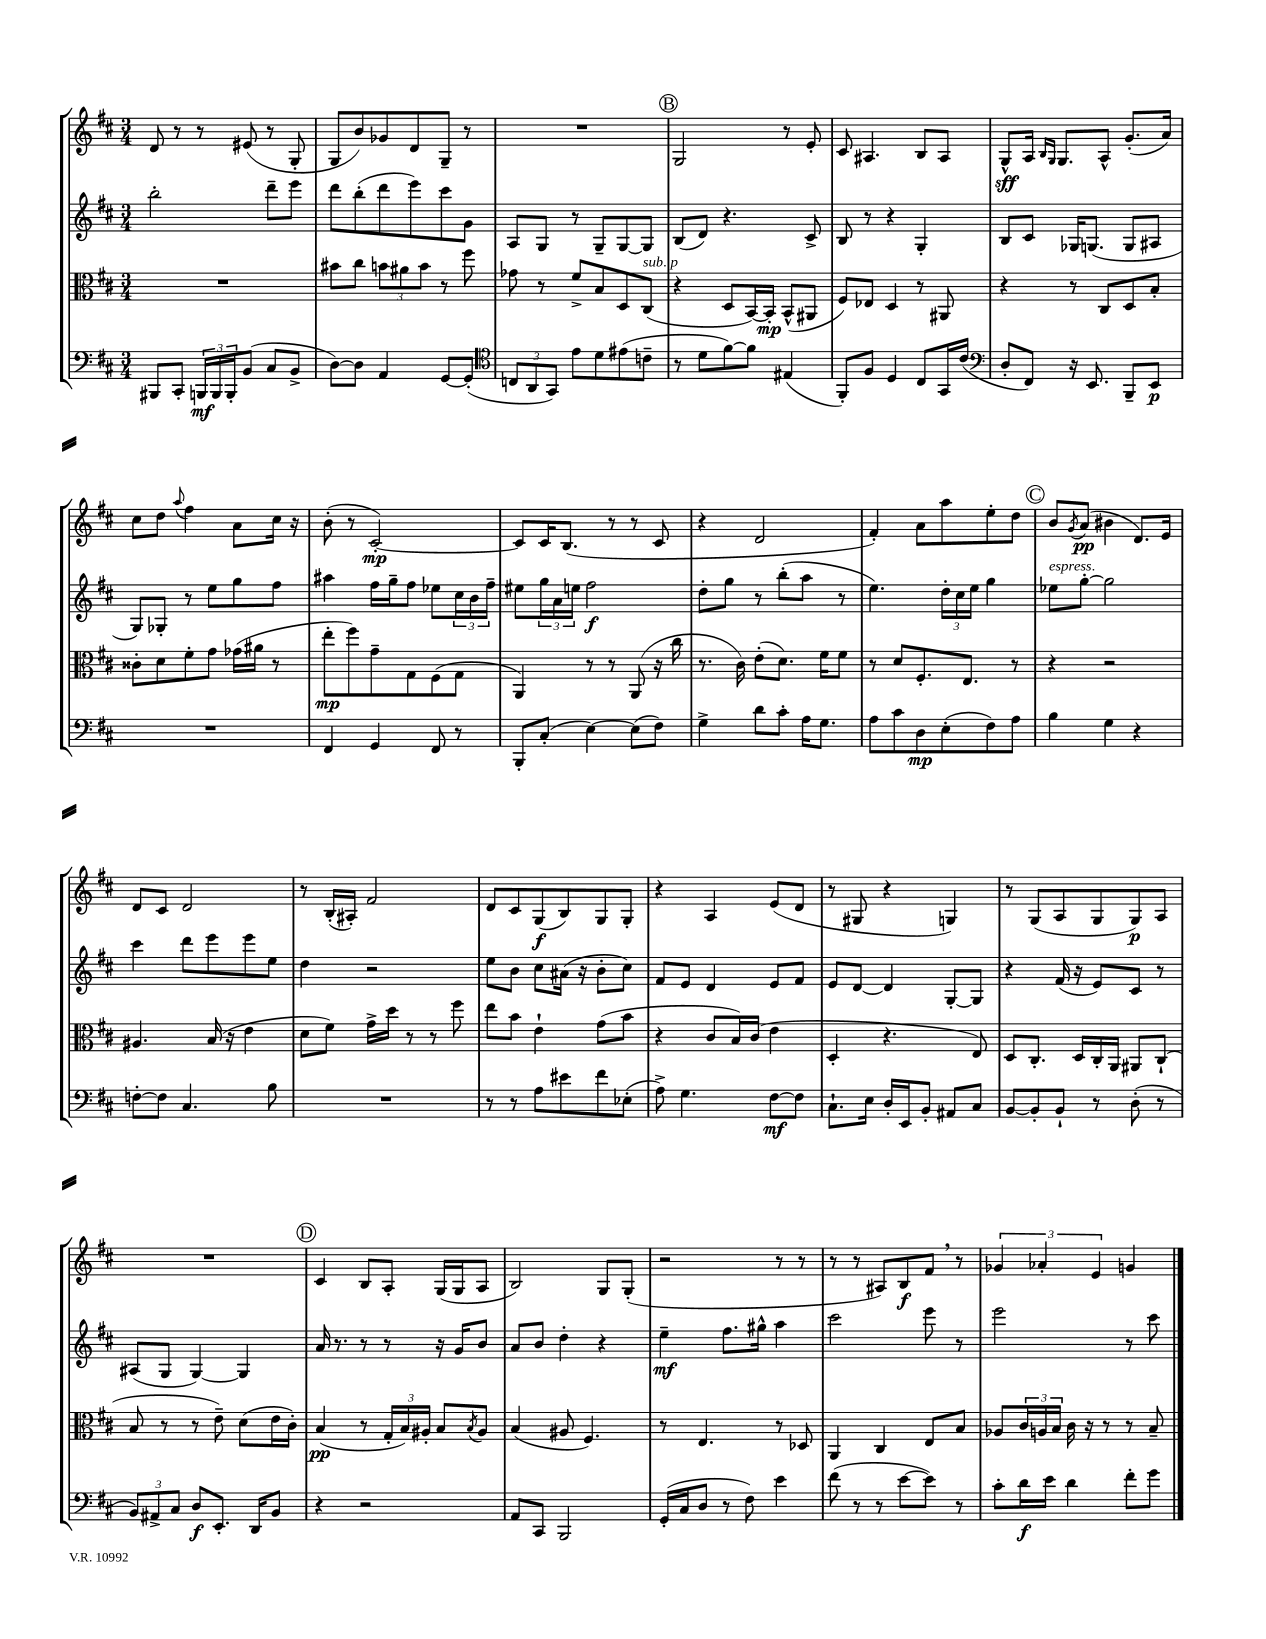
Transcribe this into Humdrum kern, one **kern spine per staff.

**kern	**dynam	**kern	**dynam	**kern	**dynam	**kern	**dynam
*part4	*part4	*part3	*part3	*part2	*part2	*part1	*part1
*staff4	*staff4	*staff3	*staff3	*staff2	*staff2	*staff1	*staff1
*clefF4	*	*clefC3	*	*clefG2	*	*clefG2	*
*k[f#c#]	*	*k[f#c#]	*	*k[f#c#]	*	*k[f#c#]	*
*M3/4	*	*M3/4	*	*M3/4	*	*M3/4	*
=52	=52	=52	=52	=52	=52	=52	=52
8BBB#X/L	.	2.r	.	2bb'\	.	8d/	.
8CC#'/J	.	.	.	.	.	8r	.
24BBBn/LL	mf	.	.	.	.	8r	.
24BBB/	.	.	.	.	.	.	.
24BBB'/J	.	.	.	.	.	.	.
(8BB/J	.	.	.	.	.	(8e#X/	.
8C#/L	.	.	.	8ddd~\L	.	8r	.
8BB^/J	.	.	.	8eee\J	.	8G'/	.
=53	=53	=53	=53	=53	=53	=53	=53
[8D\L)	.	8b#X\L	.	8ddd\L	.	8G/L	.
8D\J]	.	8cc#\J	.	(8bb'\	.	8b/)	.
4AA/	.	12bn\L	.	8ddd\	.	8g-X/	.
.	.	12a#X\	.	.	.	.	.
.	.	.	.	8eee\)	.	8d/	.
.	.	12b\J	.	.	.	.	.
[8GG/L	.	8r	.	8ccc#\	.	8G~/J	.
(8GG'/J]	.	8ff#\	.	8g\J	.	8r	.
=54	=54	=54	=54	=54	=54	=54	=54
*clefC4	*	*	*	*	*	*	*
12Cn/L	.	8g-X\	.	8A/L	.	2.r	.
12AA/	.	.	.	.	.	.	.
.	.	8r	.	8G/J	.	.	.
12GG/J)	.	.	.	.	.	.	.
8e\L	.	8f#^/L	.	8r	.	.	.
8d\	.	8B/	.	8G~/L	.	.	.
(8e#X\	.	8D/	.	[8G/	.	.	.
!	!	!LO:TX:a:i:t=sub. p	!	!	!	!	!
8cn~\J	.	(8C#/J	.	8G/J]	.	.	.
!!LO:REH:place=s1:t=B
=55	=55	=55	=55	=55	=55	=55	=55
8r	.	4r	.	(8B/L	.	2G/	.
8d\L	.	.	.	8d/J)	.	.	.
[8f#\)	.	8D/L	.	4.r	.	.	.
8f#\J]	.	[16BB/L)	.	.	.	.	.
.	.	16BB'/JJ]	mp	.	.	.	.
(4E#X/	.	(8BB^^/L	.	.	.	8r	.
.	.	8AA#X/J	.	8c#^/	.	8e'/	.
=56	=56	=56	=56	=56	=56	=56	=56
8FF#'/L)	.	8F#/L)	.	8B/	.	8c#/	.
8F#/J	.	8E-X/J	.	8r	.	4.A#X/	.
4D/	.	4D/	.	4r	.	.	.
8C#/L	.	8r	.	4G'/	.	8B/L	.
16GG/L	.	8AA#X/	.	.	.	8A#/J	.
(16c#/JJ	.	.	.	.	.	.	.
=57	=57	=57	=57	=57	=57	=57	=57
*clefF4	*	*	*	*	*	*	*
8D'/L	.	4r	.	8B/L	.	8G^^/L	sff
8FF#/J)	.	.	.	8c#/J	.	16A/Jk	.
.	.	.	.	.	.	16qqB/LL	.
.	.	.	.	.	.	16qqG/JJ	.
.	.	.	.	.	.	8.G/L	.
16r	.	8r	.	16G-X/KL	.	.	.
8.EE/	.	.	.	(8.Gn/J	.	.	.
.	.	8C#/L	.	.	.	8A^^/J	.
8BBB~/L	.	8D/	.	8G/L	.	(8.g'/L	.
8EE/J	p	8B'/J	.	8A#X/J	.	.	.
.	.	.	.	.	.	16a/Jk)	.
!!LO:LB:g=z
=58	=58	=58	=58	=58	=58	=58	=58
2.r	.	8c##X'\L	.	8G/L)	.	8cc#\L	.
.	.	8d\	.	8G-X'/J	.	8dd\J	.
.	.	.	.	.	.	8qqaa/	.
.	.	8f#'\	.	8r	.	4ff#\	.
.	.	8g\J	.	8ee\L	.	.	.
.	.	(16g-X\LL	.	8gg\	.	8a\L	.
.	.	16a#X\JJ	.	.	.	.	.
.	.	8r	.	8ff#\J	.	16cc#\Jk	.
.	.	.	.	.	.	16r	.
=59	=59	=59	=59	=59	=59	=59	=59
4FF#/	.	8ee'\L	mp	4aa#X\	.	(8b'\	.
.	.	8ff#\)	.	.	.	8r	.
4GG/	.	8g~\	.	16ff#\LL	.	[2c#'/)	mp
.	.	.	.	16gg~\J	.	.	.
.	.	8G\	.	8ff#\J	.	.	.
8FF#/	.	(8F#\	.	8ee-X\L	.	.	.
8r	.	8G\J	.	24cc#\L	.	.	.
.	.	.	.	24b\	.	.	.
.	.	.	.	24ff#~\JJ	.	.	.
=60	=60	=60	=60	=60	=60	=60	=60
8BBB'/L	.	4AA/)	.	8ee#X\L	.	8c#/L]	.
(8C#'/J	.	.	.	24gg\L	.	16c#/K	.
.	.	.	.	24a\	.	.	.
.	.	.	.	.	.	(8.B/J	.
.	.	.	.	24een\JJ	.	.	.
[4E\)	.	8r	.	2ff#\	f	.	.
.	.	8r	.	.	.	8r	.
(8E\L]	.	(8AA/	.	.	.	8r	.
8F#\J)	.	16r	.	.	.	8c#/	.
.	.	16cc#\	.	.	.	.	.
=61	=61	=61	=61	=61	=61	=61	=61
4G^\	.	8.r	.	8dd'\L	.	4r	.
.	.	.	.	8gg\J	.	.	.
.	.	16c#\)	.	.	.	.	.
8d\L	.	(8e'\L	.	8r	.	2d/	.
8c#'\J	.	8.d\J)	.	(8bb'\L	.	.	.
16A\KL	.	.	.	8aa\J	.	.	.
8.G\J	.	16f#\KL	.	.	.	.	.
.	.	8f#\J	.	8r	.	.	.
=62	=62	=62	=62	=62	=62	=62	=62
8A\L	.	8r	.	4.ee\)	.	4f#'/)	.
8c#\	.	8d/L	.	.	.	.	.
8D\	mp	8.F#'/	.	.	.	8a\L	.
(8E'\	.	.	.	24dd'\LL	.	8aa\	.
.	.	.	.	24cc#\	.	.	.
.	.	8.E/J	.	.	.	.	.
.	.	.	.	24ee\JJ	.	.	.
8F#\)	.	.	.	4gg\	.	8ee'\	.
8A\J	.	8r	.	.	.	8dd\J	.
!!LO:REH:place=s1:t=C
=63	=63	=63	=63	=63	=63	=63	=63
!	!	!	!	!LO:TX:a:i:t=espress.	!	!	!
4B\	.	4r	.	8ee-X\L	.	8b/L	.
.	.	.	.	.	.	8qg/	.
.	.	.	.	[8gg'\J	.	(8a/J	pp
4G\	.	2r	.	2gg\]	.	4b#X\	.
4r	.	.	.	.	.	8.d/L)	.
.	.	.	.	.	.	16e/Jk	.
!!LO:LB:g=z
=64	=64	=64	=64	=64	=64	=64	=64
[8Fn'\L	.	4.A#X/	.	4ccc#\	.	8d/L	.
8F\J]	.	.	.	.	.	8c#/J	.
4.C#/	.	.	.	8ddd\L	.	2d/	.
.	.	(16B/	.	8eee\	.	.	.
.	.	16r	.	.	.	.	.
.	.	4e\	.	8eee\	.	.	.
8B\	.	.	.	8ee\J	.	.	.
=65	=65	=65	=65	=65	=65	=65	=65
2.r	.	8d\L	.	4dd\	.	8r	.
.	.	8f#\J)	.	.	.	(16B'/LL	.
.	.	.	.	.	.	16A#X'/JJ)	.
.	.	16g^\LL	.	2r	.	2f#/	.
.	.	16dd\JJ	.	.	.	.	.
.	.	8r	.	.	.	.	.
.	.	8r	.	.	.	.	.
.	.	8ff#\	.	.	.	.	.
=66	=66	=66	=66	=66	=66	=66	=66
8r	.	8ee\L	.	8ee\L	.	8d/L	.
8r	.	8b\J	.	8b\J	.	8c#/	.
8A\L	.	4e`\	.	8cc#\L	.	(8G/	f
8e#X\	.	.	.	(16a#X\Jk	.	8B/)	.
.	.	.	.	16r	.	.	.
8f#\	.	(8g\L	.	8b'\L	.	8G/	.
(8E-X'\J	.	8b\J	.	8cc#\J)	.	8G'/J	.
=67	=67	=67	=67	=67	=67	=67	=67
8A^\)	.	4r	.	8f#/L	.	4r	.
4.G\	.	.	.	8e/J	.	.	.
.	.	8c#/L	.	4d/	.	4A/	.
.	.	16B/L)	.	.	.	.	.
.	.	(16c#/JJ	.	.	.	.	.
[8F#\L	mf	4e\	.	8e/L	.	(8e/L	.
8F#\J]	.	.	.	8f#/J	.	8d/J	.
=68	=68	=68	=68	=68	=68	=68	=68
8.C#`\L	.	4D'/	.	8e/L	.	8r	.
.	.	.	.	[8d/J	.	8G#X/	.
16E\Jk	.	.	.	.	.	.	.
16D'/LL	.	4.r	.	4d/]	.	4r	.
16EE/J	.	.	.	.	.	.	.
8BB'/J	.	.	.	.	.	.	.
8AA#X/L	.	.	.	[8G'/L	.	4Gn/)	.
8C#/J	.	8E/)	.	8G/J]	.	.	.
=69	=69	=69	=69	=69	=69	=69	=69
[8BB/L	.	8D/L	.	4r	.	8r	.
8BB'/]	.	8.C#'/J	.	.	.	(8G/L	.
8BB`/J	.	.	.	(16f#/	.	8A/	.
.	.	16D/LL	.	16r	.	.	.
8r	.	16C#'/	.	8e/L)	.	8G/	.
.	.	16AA/JJ	.	.	.	.	.
(8D'\	.	8AA#X/L	.	8c#/J	.	8G/)	p
8r	.	(8C#`/J	.	8r	.	8A/J	.
!!LO:LB:g=z
=70	=70	=70	=70	=70	=70	=70	=70
12BB/L)	.	8B/	.	(8A#X/L	.	2.r	.
12AA#X^/	.	.	.	.	.	.	.
.	.	8r	.	8G/J	.	.	.
12C#/J	.	.	.	.	.	.	.
8D/L	f	8r	.	[4G/)	.	.	.
8.EE'/J	.	8e~\)	.	.	.	.	.
.	.	(8d\L	.	4G/]	.	.	.
16DD/KL	.	.	.	.	.	.	.
8BB/J	.	16e\L	.	.	.	.	.
.	.	16c#'\JJ)	.	.	.	.	.
!!LO:REH:place=s1:t=D
=71	=71	=71	=71	=71	=71	=71	=71
4r	.	(4B/	pp	16a/	.	4c#/	.
.	.	.	.	8.r	.	.	.
2r	.	8r	.	8r	.	8B/L	.
.	.	24G'/LL	.	8r	.	8A'/J	.
.	.	24B/)	.	.	.	.	.
.	.	24A#X'/JJ	.	.	.	.	.
.	.	8B/L	.	16r	.	(16G/LL	.
.	.	.	.	16g/KL	.	16G/J	.
.	.	8qB/	.	.	.	.	.
.	.	8A#/J	.	8b/J	.	8A/J	.
=72	=72	=72	=72	=72	=72	=72	=72
8AA/L	.	(4B/	.	8a/L	.	2B/)	.
8CC#/J	.	.	.	8b/J	.	.	.
2BBB/	.	8A#X/	.	4dd'\	.	.	.
.	.	4.F#/)	.	.	.	.	.
.	.	.	.	4r	.	8G/L	.
.	.	.	.	.	.	(8G'/J	.
=73	=73	=73	=73	=73	=73	=73	=73
(16GG'/LL	.	8r	.	4ee~\	mf	2r	.
16C#/J	.	.	.	.	.	.	.
8D/J	.	4.E/	.	.	.	.	.
8r	.	.	.	8.ff#\L	.	.	.
8F#\)	.	.	.	.	.	.	.
.	.	.	.	16gg#X^^\Jk	.	.	.
4e\	.	8r	.	4aa\	.	8r	.
.	.	8D-X/	.	.	.	8r	.
=74	=74	=74	=74	=74	=74	=74	=74
(8f#\	.	4AA/	.	2ccc#\	.	8r	.
8r	.	.	.	.	.	8r	.
8r	.	4C#/	.	.	.	8A#X/L)	.
[8e\L	.	.	.	.	.	8B/	f
8e\J])	.	8E/L	.	8eee\	.	8f#,/J	.
8r	.	8B/J	.	8r	.	8r	.
=75	=75	=75	=75	=75	=75	=75	=75
8c#'\L	.	8A-X/L	.	2eee\	.	6g-X/	.
16d\L	f	24c#/L	.	.	.	.	.
.	.	24An/	.	.	.	6a-X'/	.
16e\JJ	.	.	.	.	.	.	.
.	.	24B/JJ	.	.	.	.	.
4d\	.	16c#\	.	.	.	.	.
.	.	16r	.	.	.	.	.
.	.	.	.	.	.	6e/	.
.	.	8r	.	.	.	.	.
8f#'\L	.	8r	.	8r	.	4gn/	.
8g\J	.	8B~/	.	8ccc#\	.	.	.
==	==	==	==	==	==	==	==
*-	*-	*-	*-	*-	*-	*-	*-
